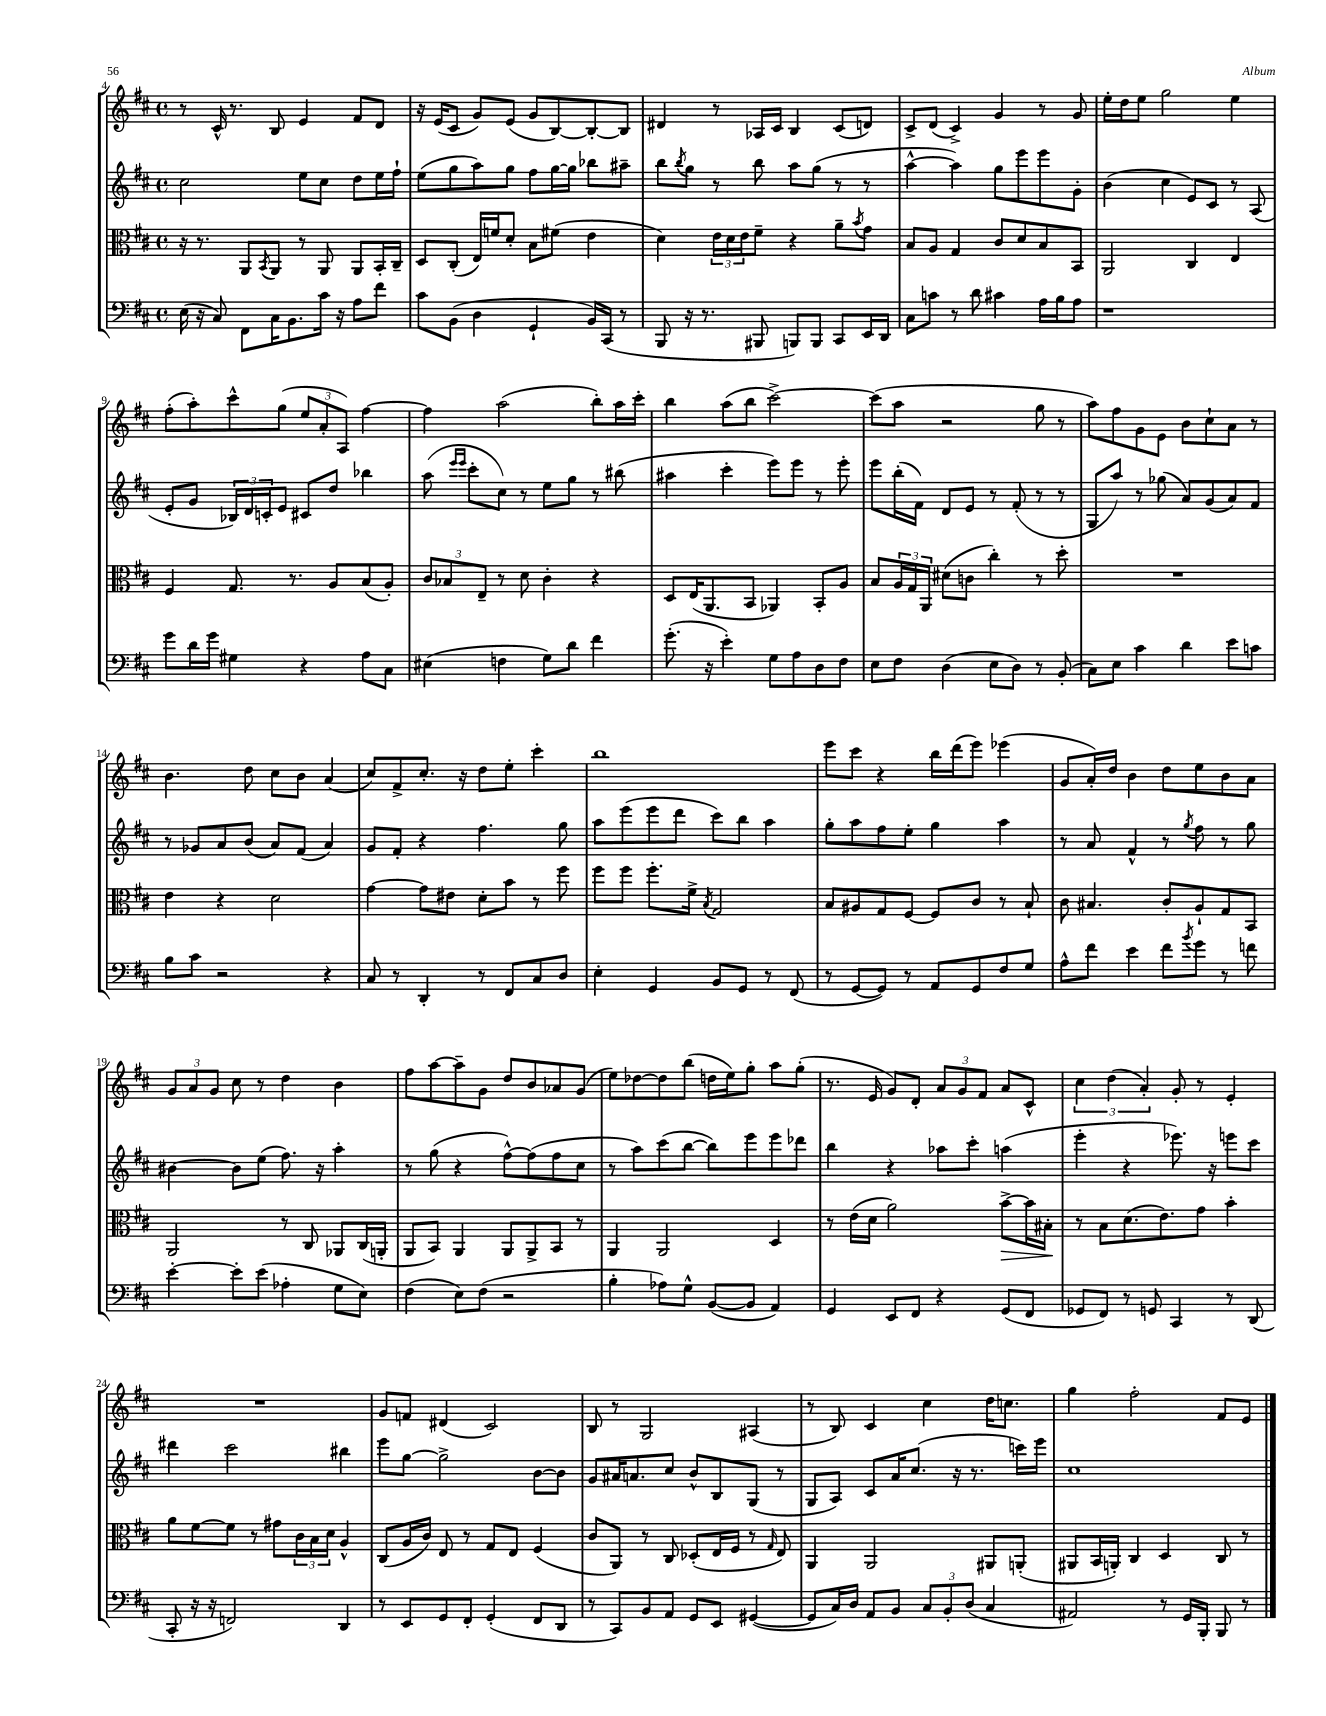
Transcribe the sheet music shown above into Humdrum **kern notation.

**kern	**kern	**dynam	**kern	**kern
*part4	*part3	*part3	*part2	*part1
*staff4	*staff3	*staff3	*staff2	*staff1
*clefF4	*clefC3	*	*clefG2	*clefG2
*k[f#c#]	*k[f#c#]	*	*k[f#c#]	*k[f#c#]
*M4/4	*M4/4	*	*M4/4	*M4/4
*met(c)	*met(c)	*	*met(c)	*met(c)
=4	=4	=4	=4	=4
(16E\	16r	.	2cc#\	8r
16r	8.r	.	.	.
8C#/)	.	.	.	16c#^^/
.	.	.	.	8.r
8FF#\L	8AA/L	.	.	.
.	8qBB/	.	.	.
16C#\K	8AA/J	.	.	8B/
8.BB\	.	.	.	.
.	8r	.	8ee\L	4e/
16c#\Jk	8AA/	.	8cc#\J	.
16r	.	.	.	.
8A\L	8AA/L	.	8dd\L	8f#/L
8f#\J	16BB'/L	.	16ee\L	8d/J
.	16C#~/JJ	.	16ff#`\JJ	.
=5	=5	=5	=5	=5
8c#\L	8D/L	.	(8ee\L	16r
.	.	.	.	(16e/KL
(8BB\J	(8C#'/J	.	8gg\	8c#/J
4D\	16E/LL)	.	8aa\)	8g/L)
.	16fn/J	.	.	.
.	8d'/J	.	8gg\J	(8e/J
4GG`/	8B\L	.	8ff#\L	8g/L
.	(8f#X\J	.	[16gg\L	[8B/)
.	.	.	16gg\JJ]	.
16BB/LL)	4e\	.	8bb-X\L	8B'/_
(16CC#/JJ	.	.	.	.
8r	.	.	8aa#X~\J	8B/J]
=6	=6	=6	=6	=6
8BBB/	4d\)	.	8bb\L	4d#X/
.	.	.	8qbb/	.
16r	.	.	8gg\J	.
8.r	.	.	.	.
.	24e\LL	.	8r	8r
.	24d\	.	.	.
.	24e\J	.	.	.
8BBB#X/	8f#~\J	.	8bb\	16A-X/LL
.	.	.	.	16c#/JJ
8BBBn/L)	4r	.	8aa\L	4B/
8BBB/J	.	.	(8gg\J	.
8CC#/L	8a~\L	.	8r	(8c#/L
.	8qb/	.	.	.
16EE/L	8g\J	.	8r	8dn/J)
16DD/JJ	.	.	.	.
=7	=7	=7	=7	=7
8C#\L	8B/L	.	[4aa^^\	8c#^/L
8cn\J	8A/J	.	.	(8d/J
8r	4G/	.	4aa\])	4c#^/)
8d\	.	.	.	.
4c#X\	8c#/L	.	8gg\L	4g/
.	8d/	.	8eee\	.
16A\LL	8B/	.	8eee\	8r
16B\J	.	.	.	.
8A\J	8BB/J	.	8g'\J	8g/
=8	=8	=8	=8	=8
1r	2AA/	.	(4b\	16ee'\LL
.	.	.	.	16dd\J
.	.	.	.	8ee\J
.	.	.	4cc#\	2gg\
.	4C#/	.	8e/L)	.
.	.	.	8c#/J	.
.	4E/	.	8r	4ee\
.	.	.	(8A/	.
!!LO:LB:g=z
=9	=9	=9	=9	=9
8g\L	4F#/	.	8e'/L	(8ff#'\L
16d\L	.	.	8g/J	8aa'\)
16g\JJ	.	.	.	.
4G#X\	8.G/	.	24B-X/LL)	8ccc#^^\
.	.	.	24d/	.
.	.	.	24cn'/J	.
.	.	.	8e/J	(8gg\J
.	8.r	.	.	.
4r	.	.	8c#X/L	12ee/L
.	.	.	.	12a'/
.	8A/L	.	8dd/J	.
.	.	.	.	12A/J)
8A\L	(8B/	.	4bb-X\	[4ff#\
8C#\J	8A'/J)	.	.	.
=10	=10	=10	=10	=10
(4E#X\	12c#/L	.	(8aa\	4ff#\]
.	12B-X/	.	.	.
.	.	.	16qqeee/LL	.
.	.	.	16qqeee/JJ	.
.	.	.	8ccc#'\L	.
.	12E~/J	.	.	.
4Fn\	8r	.	8cc#\J)	(2aa\
.	8d\	.	8r	.
8G\L)	4c#'\	.	8ee\L	.
8d\J	.	.	8gg\J	.
4f#\	4r	.	8r	8bb'\L)
.	.	.	(8bb#X\	16aa\L
.	.	.	.	16ccc#'\JJ
=11	=11	=11	=11	=11
(8.g'\	8D/L	.	4aa#X\	4bb\
.	(16E/K	.	.	.
16r	8.AA/	.	.	.
4e'\)	.	.	4ccc#'\	(8aa\L
.	8BB/J	.	.	8bb\J
8G\L	4AA-X/)	.	8eee\L)	[2ccc#^\)
8A\	.	.	8eee\J	.
8D\	8BB'/L	.	8r	.
8F#\J	8A/J	.	8eee'\	.
=12	=12	=12	=12	=12
8E\L	8B/L	.	8eee\L	(8ccc#\L]
8F#\J	24A/L	.	(16bb'\L	8aa\J
.	24G/	.	.	.
.	.	.	16f#\JJ)	.
.	24AA/JJ	.	.	.
(4D\	(8d#X\L	.	8d/L	2r
.	8cn\J	.	8e/J	.
8E\L	4cc#'\)	.	8r	.
8D\J)	.	.	(8f#'/	.
8r	8r	.	8r	8gg\
(8BB'/	8dd'\	.	8r	8r
=13	=13	=13	=13	=13
8C#\L)	1r	.	8G/L	8aa\L)
8E\J	.	.	8aa/J)	8ff#\
4c#\	.	.	8r	8g\
.	.	.	(8gg-X\	8e\J
4d\	.	.	8a/L)	8b\L
.	.	.	(8g/	8cc#`\
8e\L	.	.	8a/)	8a\J
8cn\J	.	.	8f#/J	8r
!!LO:LB:g=z
=14	=14	=14	=14	=14
8B\L	4e\	.	8r	4.b\
8c#\J	.	.	8g-X/L	.
2r	4r	.	8a/	.
.	.	.	(8b/J	8dd\
.	2d\	.	8a/L)	8cc#\L
.	.	.	(8f#/J	8b\J
4r	.	.	4a/)	(4a/
=15	=15	=15	=15	=15
8C#/	[4g\	.	8g/L	8cc#/L)
8r	.	.	8f#'/J	8f#^/
4DD'/	8g\L]	.	4r	8.cc#'/J
.	8e#X\J	.	.	.
.	.	.	.	16r
8r	8d'\L	.	4.ff#\	8dd\L
8FF#/L	8b\J	.	.	8ee'\J
8C#/	8r	.	.	4ccc#'\
8D/J	8ff#\	.	8gg\	.
=16	=16	=16	=16	=16
4E'\	8ff#\L	.	8aa\L	1bb
.	8ff#\J	.	(8eee\	.
4GG/	8.ff#'\L	.	8eee\	.
.	.	.	8ddd\J	.
.	16f#^\Jk	.	.	.
.	8qB/	.	.	.
8BB/L	2G/	.	8ccc#\L)	.
8GG/J	.	.	8bb\J	.
8r	.	.	4aa\	.
(8FF#/	.	.	.	.
=17	=17	=17	=17	=17
8r	8B/L	.	8gg'\L	8eee\L
[8GG/L	8A#X/	.	8aa\	8ccc#\J
8GG/J])	8G/	.	8ff#\	4r
8r	[8F#/J	.	8ee'\J	.
8AA/L	8F#/L]	.	4gg\	16bb\LL
.	.	.	.	(16ddd\J
8GG/	8c#/J	.	.	8eee\J)
8F#/	8r	.	4aa\	(4eee-X\
8G/J	8B`/	.	.	.
=18	=18	=18	=18	=18
8A^^\L	8c#\	.	8r	8g/L
8f#\J	4.B#X/	.	8a/	16a'/L)
.	.	.	.	16dd/JJ
4e\	.	.	4f#^^/	4b\
8f#\L	8c#'/L	.	8r	8dd\L
8qb/	.	.	8qgg/	.
8g\J	8A`/	.	8ff#\	8ee\
8r	8G/	.	8r	8b\
8fn\	8BB/J	.	8gg\	8a\J
!!LO:LB:g=z
=19	=19	=19	=19	=19
[4e'\	2AA/	.	[4b#X\	12g/L
.	.	.	.	12a/
.	.	.	.	12g/J
8e'\L]	.	.	8b#\L]	8cc#\
(8e\J	.	.	(8ee\J	8r
4A-X'\	8r	.	8.ff#\)	4dd\
.	8C#/	.	.	.
.	.	.	16r	.
8G\L	8AA-X/L	.	4aa'\	4b\
8E\J)	(16C#/L	.	.	.
.	16AAn'/JJ	.	.	.
=20	=20	=20	=20	=20
(4F#\	8AA/L	.	8r	8ff#\L
.	8BB/J)	.	(8gg\	[8aa\
8E\L)	4AA/	.	4r	8aa~\]
(8F#\J	.	.	.	8g\J
2r	8AA/L	.	[8ff#^^\L)	8dd/L
.	8AA^/	.	(8ff#\]	8b/
.	8BB/J	.	8ff#\	8a-X/
.	8r	.	8cc#\J	(8g/J
=21	=21	=21	=21	=21
4B'\	4AA/	.	8r	8ee\L)
.	.	.	8aa\L)	[8dd-X\
8A-X\L)	2AA/	.	(8ccc#\	8dd-\]
8G^^\J	.	.	[8bb\J	(8bb\J
([8BB/L	.	.	8bb\L])	16ddn\LL
.	.	.	.	16ee\J)
8BB/J]	.	.	8eee\	8gg'\J
4AA/)	4D/	.	8eee\	8aa\L
.	.	.	8ddd-X\J	(8gg'\J
=22	=22	=22	=22	=22
4GG/	8r	.	4bb\	8.r
.	(16e\LL	.	.	.
.	16d\JJ	.	.	16e/
8EE/L	2a\)	.	4r	8g/L)
8FF#/J	.	.	.	8d'/J
4r	.	.	8aa-X\L	12a/L
.	.	.	.	12g/
.	.	.	8ccc#'\J	.
.	.	.	.	12f#/J
!	!	!LO:HP:b	!	!
(8GG/L	[8b^\L	>	(4aan\	8a/L
8FF#/J	16b\L]	.	.	8c#^^/J
.	16B#X'\JJ	.	.	.
.	.	]	.	.
=23	=23	=23	=23	=23
8GG-X/L	8r	.	4eee'\	6cc#\
8FF#/J)	8B\L	.	.	.
.	.	.	.	(6dd\
8r	(8.d\	.	4r	.
.	.	.	.	6a'/)
8GGn/	.	.	.	.
.	8.e\)	.	.	.
4CC#/	.	.	8.eee-X\)	8g'/
.	8g\J	.	.	8r
.	.	.	16r	.
8r	4b'\	.	8eeen\L	4e'/
(8DD/	.	.	8ccc#\J	.
!!LO:LB:g=z
=24	=24	=24	=24	=24
8CC#'/	8a\L	.	4ddd#X\	1r
16r	[8f#\	.	.	.
16r	.	.	.	.
2FFn/)	8f#\J]	.	2ccc#\	.
.	8r	.	.	.
.	8g#X\L	.	.	.
.	24c#\L	.	.	.
.	24B\	.	.	.
.	24d\JJ	.	.	.
4DD/	4A^^/	.	4bb#X\	.
=25	=25	=25	=25	=25
8r	(8C#/L	.	8eee\L	8g/L
8EE/L	16A/L	.	[8gg\J	8fn/J
.	16c#/JJ)	.	.	.
8GG/	8E/	.	2gg^\]	(4d#X/
8FF#'/J	8r	.	.	.
(4GG'/	8G/L	.	.	2c#/)
.	8E/J	.	.	.
8FF#/L	(4F#/	.	[8b\L	.
8DD/J	.	.	8b\J]	.
=26	=26	=26	=26	=26
8r	8c#/L	.	8g/L	8B/
8CC#/L)	8AA/J)	.	16a#X/K	8r
.	.	.	8.an/	.
8BB/	8r	.	.	2G/
8AA/J	8C#/	.	8cc#/J	.
8GG/L	(8D-X'/L	.	8b^^/L	.
8EE/J	16E/L	.	8B/	.
.	16F#/JJ	.	.	.
([4GG#X/	8r	.	(8G/J	(4A#X/
.	16qqG/	.	.	.
.	8E/)	.	8r	.
=27	=27	=27	=27	=27
8GG#/L]	4AA/	.	8G/L	8r
16C#/L)	.	.	8A/J)	8B/)
16D/JJ	.	.	.	.
8AA/L	2AA/	.	8c#/L	4c#/
8BB/J	.	.	16a/K	.
.	.	.	(8.cc#/J	.
12C#/L	.	.	.	4cc#\
12BB'/	.	.	.	.
.	.	.	16r	.
(12D/J	.	.	.	.
.	.	.	8.r	.
4C#/	8AA#X/L	.	.	16dd\KL
.	.	.	.	8.ccn\J
.	(8AAn'/J	.	16cccn\LL)	.
.	.	.	16eee\JJ	.
=28	=28	=28	=28	=28
2AA#X/)	8AA#X/L	.	1cc#	4gg\
.	16BB/L	.	.	.
.	16AAn'/JJ)	.	.	.
.	4C#/	.	.	2ff#'\
8r	4D/	.	.	.
16GG/LL	.	.	.	.
16BBB'/JJ	.	.	.	.
8BBB/	8C#/	.	.	8f#/L
8r	8r	.	.	8e/J
==	==	==	==	==
*-	*-	*-	*-	*-
